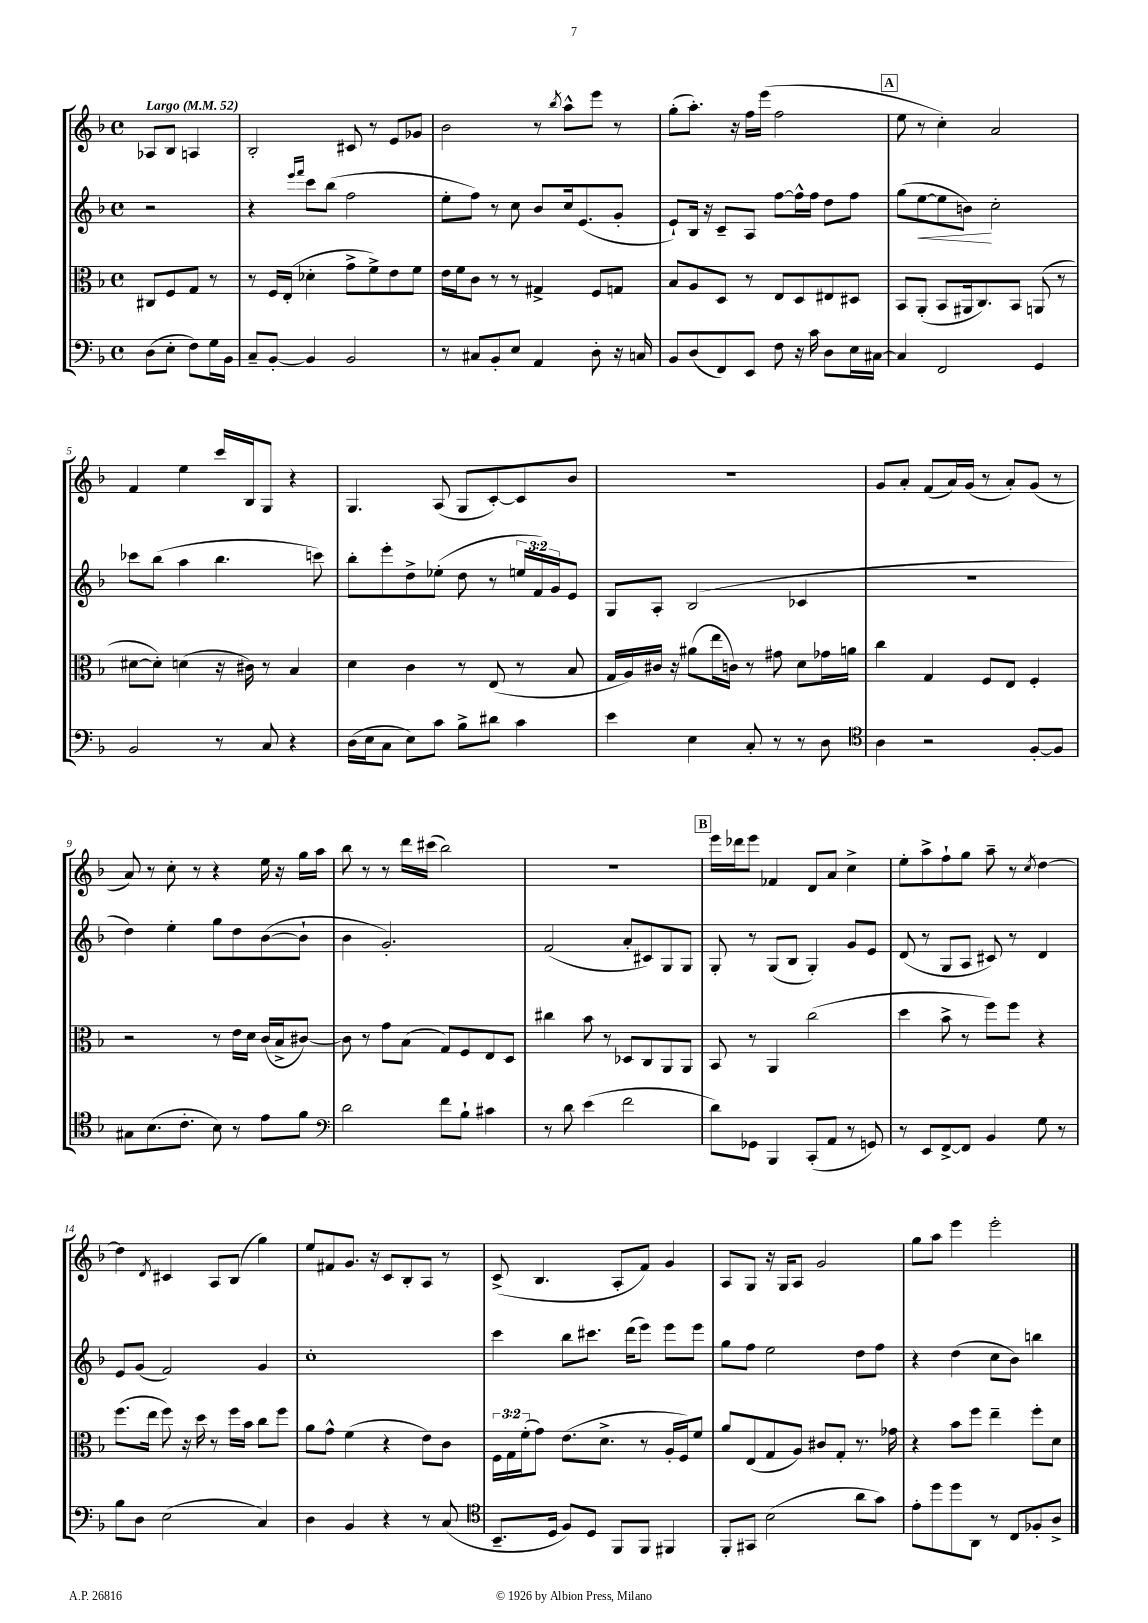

**kern	**kern	**kern	**dynam	**kern
*part4	*part3	*part2	*part2	*part1
*staff4	*staff3	*staff2	*staff2	*staff1
*clefF4	*clefC3	*clefG2	*	*clefG2
*k[b-]	*k[b-]	*k[b-]	*	*k[b-]
*M4/4	*M4/4	*M4/4	*	*M4/4
*met(c)	*met(c)	*met(c)	*	*met(c)
*MM52	*MM52	*MM52	*	*MM52
=	=	=	=	=
!	!	!	!	!LO:TX:a:B:t=Largo
(8D\L	8C#X/L	2r	.	8A-X/L
8E'\J	8F/	.	.	8B-/J
8F\L)	8G/J	.	.	4An/
16G\L	8r	.	.	.
16BB-\JJ	.	.	.	.
=1	=1	=1	=1	=1
8C~/L	8r	4r	.	2B-'/
[8BB-'/J	16F/LL	.	.	.
.	(16E'/JJ	.	.	.
.	.	16qqeee/LL	.	.
.	.	16qqfff/JJ	.	.
4BB-/]	4d-X'\	8ccc\L	.	.
.	.	(8bb-\J	.	.
2BB-/	8g^\L	2ff\	.	8c#X/
.	8f^\)	.	.	8r
.	8e\	.	.	8e/L
.	8f\J	.	.	8g-X/J
=2	=2	=2	=2	=2
8r	16e\LL	8ee'\L	.	2b-\
.	16f\J	.	.	.
8C#X/L	8c\J	8ff\J)	.	.
8BB-'/	8r	8r	.	.
8E/J	8r	8cc\	.	.
4AA/	4G#X^/	8b-/L	.	8r
.	.	.	.	8qbb-/
.	.	16cc/k	.	8aa^^\L
.	.	(8.e/	.	.
8D'\	8F/L	.	.	8eee\J
16r	8Gn/J	8g'/J	.	8r
16Cn/	.	.	.	.
=3	=3	=3	=3	=3
8BB-/L	8B-/L	8e`/L)	.	(8gg'\L
(8D/	8A/	16B-/Jk	.	8.aa'\J)
.	.	16r	.	.
8FF/)	8D/J	8c~/L	.	.
.	.	.	.	16r
8EE/J	8r	8A/J	.	16ff\LL
.	.	.	.	(16eee\JJ
8F\	8E/L	[8ff\L	.	2ff\
16r	8D/	16ff^^\L]	.	.
16c\	.	16ff\JJ	.	.
8D\L	8E#X/	8dd\L	.	.
16E\L	8D#X/J	8ff\J	.	.
[16C#X\JJ	.	.	.	.
!!LO:REH:place=s1:t=A
=4	=4	=4	=4	=4
4C#/]	8BB-/L	(8gg\L	.	8ee\
!	!	!	!LO:HP:b	!
.	(8AA'/J	[8ee\	<	8r
2FF/	8BB-/L	8ee\]	.	4cc'\)
.	16AA#X/k	8bn\J)	.	.
.	8.C/)	.	.	.
.	.	2cc'\	[	2a/
.	8BB-/J	.	.	.
4GG/	(8AAn/	.	.	.
.	8r	.	.	.
!!LO:LB:g=z
=5	=5	=5	=5	=5
2BB-/	[8d#X\L	8ccc-X\L	.	4f/
.	8d#'\J])	(8bb-\J	.	.
.	(4dn\	4aa\	.	4ee\
8r	16r	4.bb-\	.	16ccc/LL
.	16c#X\)	.	.	16B-/J
8C/	8r	.	.	8G/J
4r	4B-/	.	.	4r
.	.	8cccn\)	.	.
=6	=6	=6	=6	=6
(16D\LL	4d\	8bb-'\L	.	4.G/
16E\J	.	.	.	.
8C\J	.	8eee'\	.	.
8E\L)	4c\	8dd^\	.	.
8c\J	.	(8ee-X'\J	.	(8A/
8B-^\L	8r	8dd\	.	8G/L
8d#X\J	(8E/	8r	.	[8c'/)
4c\	8r	24een/LL	.	8c/]
.	.	24f/)	.	.
.	.	24g/J	.	.
.	8B-/	8e/J	.	8b-/J
=7	=7	=7	=7	=7
4e\	16G/LL	8G/L	.	1r
.	16A/)	.	.	.
.	16c#X/JJ	8A'/J	.	.
.	16r	.	.	.
4E\	(8a#X\L	(2B-/	.	.
.	16ee\L	.	.	.
.	16cn\JJ)	.	.	.
8C'/	8r	.	.	.
8r	8g#X\	.	.	.
8r	8d\L	4c-X/	.	.
8D\	16g-X\L	.	.	.
.	16an\JJ	.	.	.
=8	=8	=8	=8	=8
*clefC4	*	*	*	*
4A\	4cc\	1r	.	8g/L
.	.	.	.	8a'/J
2r	4G/	.	.	(8f/L
.	.	.	.	16a/L)
.	.	.	.	(16g/JJ
.	8F/L	.	.	8r
.	8E/J	.	.	8a'/L)
[8F'/L	4F'/	.	.	(8g/J
8F/J]	.	.	.	8r
!!LO:LB:g=z
=9	=9	=9	=9	=9
8G#X\L	2r	4dd\)	.	8a/)
(8.B-\	.	.	.	8r
.	.	4ee'\	.	8cc'\
8.c'\J	.	.	.	.
.	.	.	.	8r
8B-\)	8r	8gg\L	.	4r
8r	16e\LL	8dd\	.	.
.	16d\JJ	.	.	.
8e\L	(16c/LL	([8b-\	.	16ee\
.	16B-^/J	.	.	16r
8f\J	[8c#X/J)	8b-`\J]	.	16gg\LL
.	.	.	.	16aa\JJ
=10	=10	=10	=10	=10
*clefF4	*	*	*	*
2d\	8c#\]	4b-\	.	8bb-\
.	8r	.	.	8r
.	8g\L	2.g'/)	.	8r
.	(8B-\J	.	.	16ddd\LL
.	.	.	.	(16ccc#X\JJ
8f\L	8G/L)	.	.	2bb-\)
8B-`\J	8F/	.	.	.
4c#X\	8E/	.	.	.
.	8D/J	.	.	.
=11	=11	=11	=11	=11
8r	4cc#X\	(2f/	.	1r
8d\	.	.	.	.
(4e\	8b-\	.	.	.
.	8r	.	.	.
2f\	8D-X/L	8a'/L	.	.
.	8C/	8c#X/)	.	.
.	8AA/	8G/	.	.
.	8AA/J	8G/J	.	.
!!LO:REH:place=s1:t=B
=12	=12	=12	=12	=12
8d\L)	8BB-/	8G'/	.	16eee\LL
.	.	.	.	16ddd-X\J
8GG-X\J	8r	8r	.	8eee\J
4BBB-/	4AA/	(8G/L	.	4f-X/
.	.	8B-/J	.	.
(8CC'/L	(2cc\	4G'/)	.	8d/L
8AA/J	.	.	.	8a/J
8r	.	8g/L	.	4cc^\
8GGn/)	.	8e/J	.	.
=13	=13	=13	=13	=13
8r	4dd\	(8d/	.	8ee'\L
8EE/L	.	8r	.	8aa^\
[8FF^/	8b-^\	8G/L	.	8ff`\
8FF/J]	8r	8A/J	.	8gg\J
4BB-/	8ff\L)	8c#X/)	.	8aa~\
.	8ff\J	8r	.	8r
.	.	.	.	8qcc/
8G\	4r	4d/	.	[4dd\
8r	.	.	.	.
!!LO:LB:g=z
=14	=14	=14	=14	=14
8B-\L	(8.ff\L	8e/L	.	4dd\]
8D\J	.	(8g/J	.	.
.	16ee\Jk	.	.	.
.	.	.	.	8qd/
(2E\	8ff\)	2f/)	.	4c#X/
.	16r	.	.	.
.	16dd\	.	.	.
.	8r	.	.	8A/L
.	16ff\LL	.	.	(8B-/J
.	16b-\JJ	.	.	.
4C/)	8cc\L	4g/	.	4gg\)
.	8ff\J	.	.	.
=15	=15	=15	=15	=15
4D\	8a\L	1cc'	.	8ee/L
.	8g^^\J	.	.	8f#X/
4BB-/	(4f\	.	.	8.g/J
.	.	.	.	16r
4r	4r	.	.	8c/L
.	.	.	.	8B-'/
8r	8e\L)	.	.	8A/J
(8C/	8c\J	.	.	8r
=16	=16	=16	=16	=16
*clefC4	*	*	*	*
8.BB-~/L	24F\LL	4ccc\	.	(8c^/
.	24G\	.	.	.
.	(24f'\J	.	.	.
.	8g\J)	.	.	4.B-/
16D/Jk	.	.	.	.
8F/L)	(8.e\L	8bb-\L	.	.
8D/J	.	8.ccc#X\J	.	.
.	8.d^\J	.	.	.
8FF/L	.	.	.	8A'/L
.	.	(16ddd\KL	.	.
8FF/J	8r	8eee\J)	.	8f/J)
4FF#X/	16A'/LL	8eee\L	.	4g/
.	16F/J)	.	.	.
.	8f/J	8eee\J	.	.
=17	=17	=17	=17	=17
8FF'/L	8a/L	8gg\L	.	8A/L
8GG#X/J	(8E/	8ff\J	.	8G/J
(2B-\	8G/	2ee\	.	16r
.	.	.	.	16G/KL
.	8A/J)	.	.	8A/J
.	8c#X/L	.	.	2g/
.	8G'/J	.	.	.
8a\L	8.r	8dd\L	.	.
8g\J)	.	8ff\J	.	.
.	16g-X\	.	.	.
=18	=18	=18	=18	=18
8e'\L	4r	4r	.	8gg\L
8dd\	.	.	.	8aa\J
8dd\	8b-\L	(4dd\	.	4eee\
8AA\J	8ff\J	.	.	.
8r	4ee~\	8cc\L	.	2eee'\
8C/L	.	8b-\J)	.	.
8F-X'/	8ff'\L	4bbn\	.	.
8A^/J	8d\J	.	.	.
==	==	==	==	==
*-	*-	*-	*-	*-
